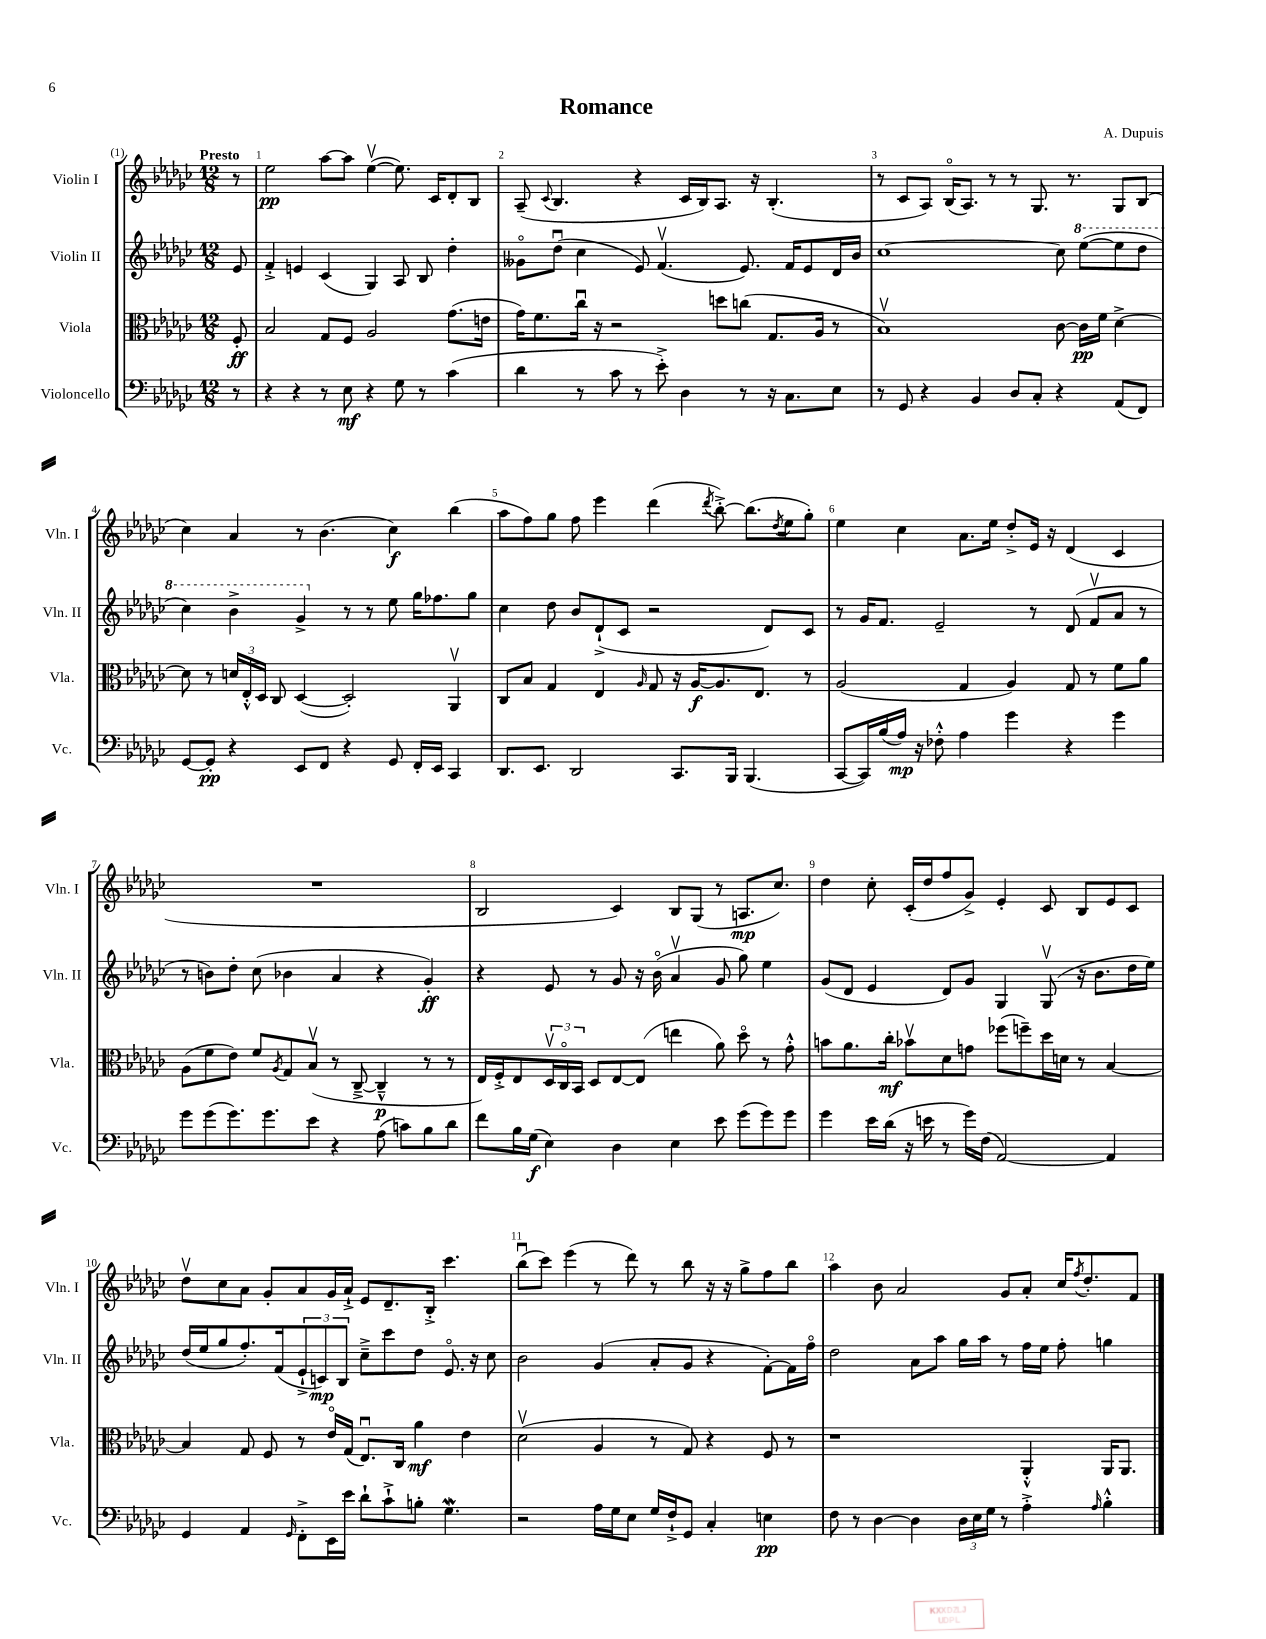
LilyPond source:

\header { title = "Romance" composer = "A. Dupuis" }
<<
\new StaffGroup <<
\new Staff = "s0" \with { instrumentName = "Violin I" shortInstrumentName = "Vln. I" } {
    \clef treble \key ges \major \numericTimeSignature \time 12/8 \partial 8 \tempo "Presto"
    r8 |
    ees''2\pp aes''8~ aes''8 ees''4~\upbow( ees''8.) ces'16 des'8-. bes8 |
    aes8--( \appoggiatura { ces'8 } bes4. r4 ces'16 bes16) aes8. r16 bes4.-.( |
    r8 ces'8 aes8) bes16\flageolet( aes8.) r8 r8 ges8. r8. ges8 bes8( |
    ces''4) aes'4 r8 bes'4.( ces''4\f) bes''4( |
    aes''8 f''8) ges''8 f''8 ees'''4 des'''4( \acciaccatura { des'''8 } bes''8~-.->) bes''8.( \acciaccatura { des''8 } ees''16 ges''8-.) |
    ees''4 ces''4 aes'8. ees''16 des''8-.-> ees'16 r16 des'4( ces'4 |
    R1. |
    bes2 ces'4) bes8 ges8( r8 a8.\mp ces''8.) |
    des''4 ces''8-. ces'16-.( des''16 f''8 ges'8->) ees'4-. ces'8 bes8 ees'8 ces'8 |
    des''8\upbow ces''8 aes'8 ges'8-. aes'8 ges'16 aes'16-!-> ees'8 des'8.-- bes16-.-> ces'''4. |
    bes''8\downbow( ces'''8) ees'''4( r8 des'''8) r8 bes''8 r16 r16 ges''8-> f''8 bes''8 |
    aes''4 bes'8 aes'2 ges'8 aes'8-. ces''16 \acciaccatura { f''8 } des''8.-. f'8 \bar "|." |
}
\new Staff = "s1" \with { instrumentName = "Violin II" shortInstrumentName = "Vln. II" } {
    \clef treble \key ges \major \numericTimeSignature \time 12/8 \partial 8
    ees'8 |
    f'4-.-> e'4 ces'4( ges4) aes8 bes8 des''4-. |
    geses'8\flageolet des''8\downbow( ces''4 ees'8) f'4.\upbow( ees'8.) f'16 ees'8 des'16 bes'16 |
    ces''1~ ces''8 \ottava #1 ees'''8~( ees'''8 des'''8 |
    ces'''4) bes''4-> ges''4-> \ottava #0 r8 r8 ees''8 ges''16 fes''8. ges''8 |
    ces''4 des''8 bes'8 des'8-!->( ces'8 r2 des'8) ces'8 |
    r8 ges'16 f'8. ees'2-- r8 des'8( f'8\upbow aes'8 r8 |
    r8 b'8) des''8-. ces''8( bes'4 aes'4 r4 ges'4-.\ff) |
    r4 ees'8 r8 ges'8 r16 bes'16\flageolet( aes'4\upbow ges'8 ges''8) ees''4 |
    ges'8( des'8 ees'4 des'8) ges'8 ges4 ges8\upbow( r16 bes'8. des''16 ees''16) |
    des''16( ees''16 ges''8 f''8.-.) f'16( \tuplet 3/2 { ees'8-!-> c'8\mp) bes8 } ces''8---> ces'''8 des''8 ees'8.\flageolet r16 ces''8 |
    bes'2 ges'4( aes'8-. ges'8 r4 f'8~-.) f'16 f''16\flageolet |
    des''2 aes'8 aes''8 ges''16 aes''16 r8 f''16 ees''16 f''8-. g''4 \bar "|." |
}
\new Staff = "s2" \with { instrumentName = "Viola" shortInstrumentName = "Vla." } {
    \clef alto \key ges \major \numericTimeSignature \time 12/8 \partial 8
    f8-.\ff |
    bes2 ges8 f8 aes2 ges'8.( e'16 |
    ges'16) f'8. ces''16\downbow r16 r2 d''8 c''8( ges8. aes16 r8 |
    bes1\upbow) ces'8~ ces'16\pp f'16 des'4~-> |
    des'8 r8 \tuplet 3/2 { d'16 ees16-.-^ des16 } ces8 des4~( des2-.) aes,4\upbow |
    ces8 bes8 ges4 ees4 \grace { aes16 } ges8 r16 aes16~\f aes8. ees8. r8 |
    aes2( ges4 aes4) ges8 r8 f'8 aes'8 |
    aes8( f'8 ees'8) f'8 \acciaccatura { aes8 } ges8 bes8\upbow( r8 ces8~---> ces4---^\p r8 r8 |
    ees16) f16-.-> ees8 \tuplet 3/2 { des16\upbow ces16\flageolet bes,16 } des8 ees8~ ees8( e''4 aes'8) des''8\flageolet r8 ges'8-.-^ |
    b'8 aes'8. ces''16-.\mf bes'8\upbow des'8 g'8 fes''8( f''8--) des''16 d'16 r8 bes4~ |
    bes4 ges8 f8 r8 ees'16\flageolet ges16( ees8.\downbow) ces16 aes'4\mf ees'4 |
    des'2\upbow( aes4 r8 ges8) r4 f8 r8 |
    r1 aes,4-.-^ aes,16 aes,8. \bar "|." |
}
\new Staff = "s3" \with { instrumentName = "Violoncello" shortInstrumentName = "Vc." } {
    \clef bass \key ges \major \numericTimeSignature \time 12/8 \partial 8
    r8 |
    r4 r4 r8 ees8\mf r4 ges8 r8 ces'4( |
    des'4 r8 ces'8 r8 ees'8-.->) des4 r8 r16 ces8. ees8 |
    r8 ges,8 r4 bes,4 des8 ces8-. r4 aes,8( f,8) |
    ges,8~ ges,8-.\pp r4 ees,8 f,8 r4 ges,8 f,16-. ees,16 ces,4 |
    des,8. ees,8. des,2 ces,8. bes,,16 bes,,4.( |
    ces,8~ ces,16) bes16( aes16\mp) r16 fes8-.-^ aes4 ges'4 r4 ges'4 |
    ges'8 ges'8( ges'8.) ges'8. ees'8 r4 aes8( c'8) bes8 des'8 |
    f'8 bes16 ges16\f( ees4) des4 ees4 ees'8 ges'8( ges'8) ges'8 |
    ges'4 ees'16 des'16( r16 e'16 r8 ges'16) f16( aes,2~) aes,4 |
    ges,4 aes,4 \grace { ges,16 } f,8-.-> ees,16 ees'16 des'8-! ces'8-!-> b8-. ges4.\mordent |
    r2 aes16 ges16 ees8 ges16 f16-!-> ges,8 ces4-. e4\pp |
    f8 r8 des4~ des4 \tuplet 3/2 { des16 ees16 ges16 } r8 aes4-.-> \grace { aes16 } bes4-.-^ \bar "|." |
}
>>
>>
\layout { \context { \Score \override BarNumber.break-visibility = ##(#f #t #t) barNumberVisibility = #all-bar-numbers-visible } }
